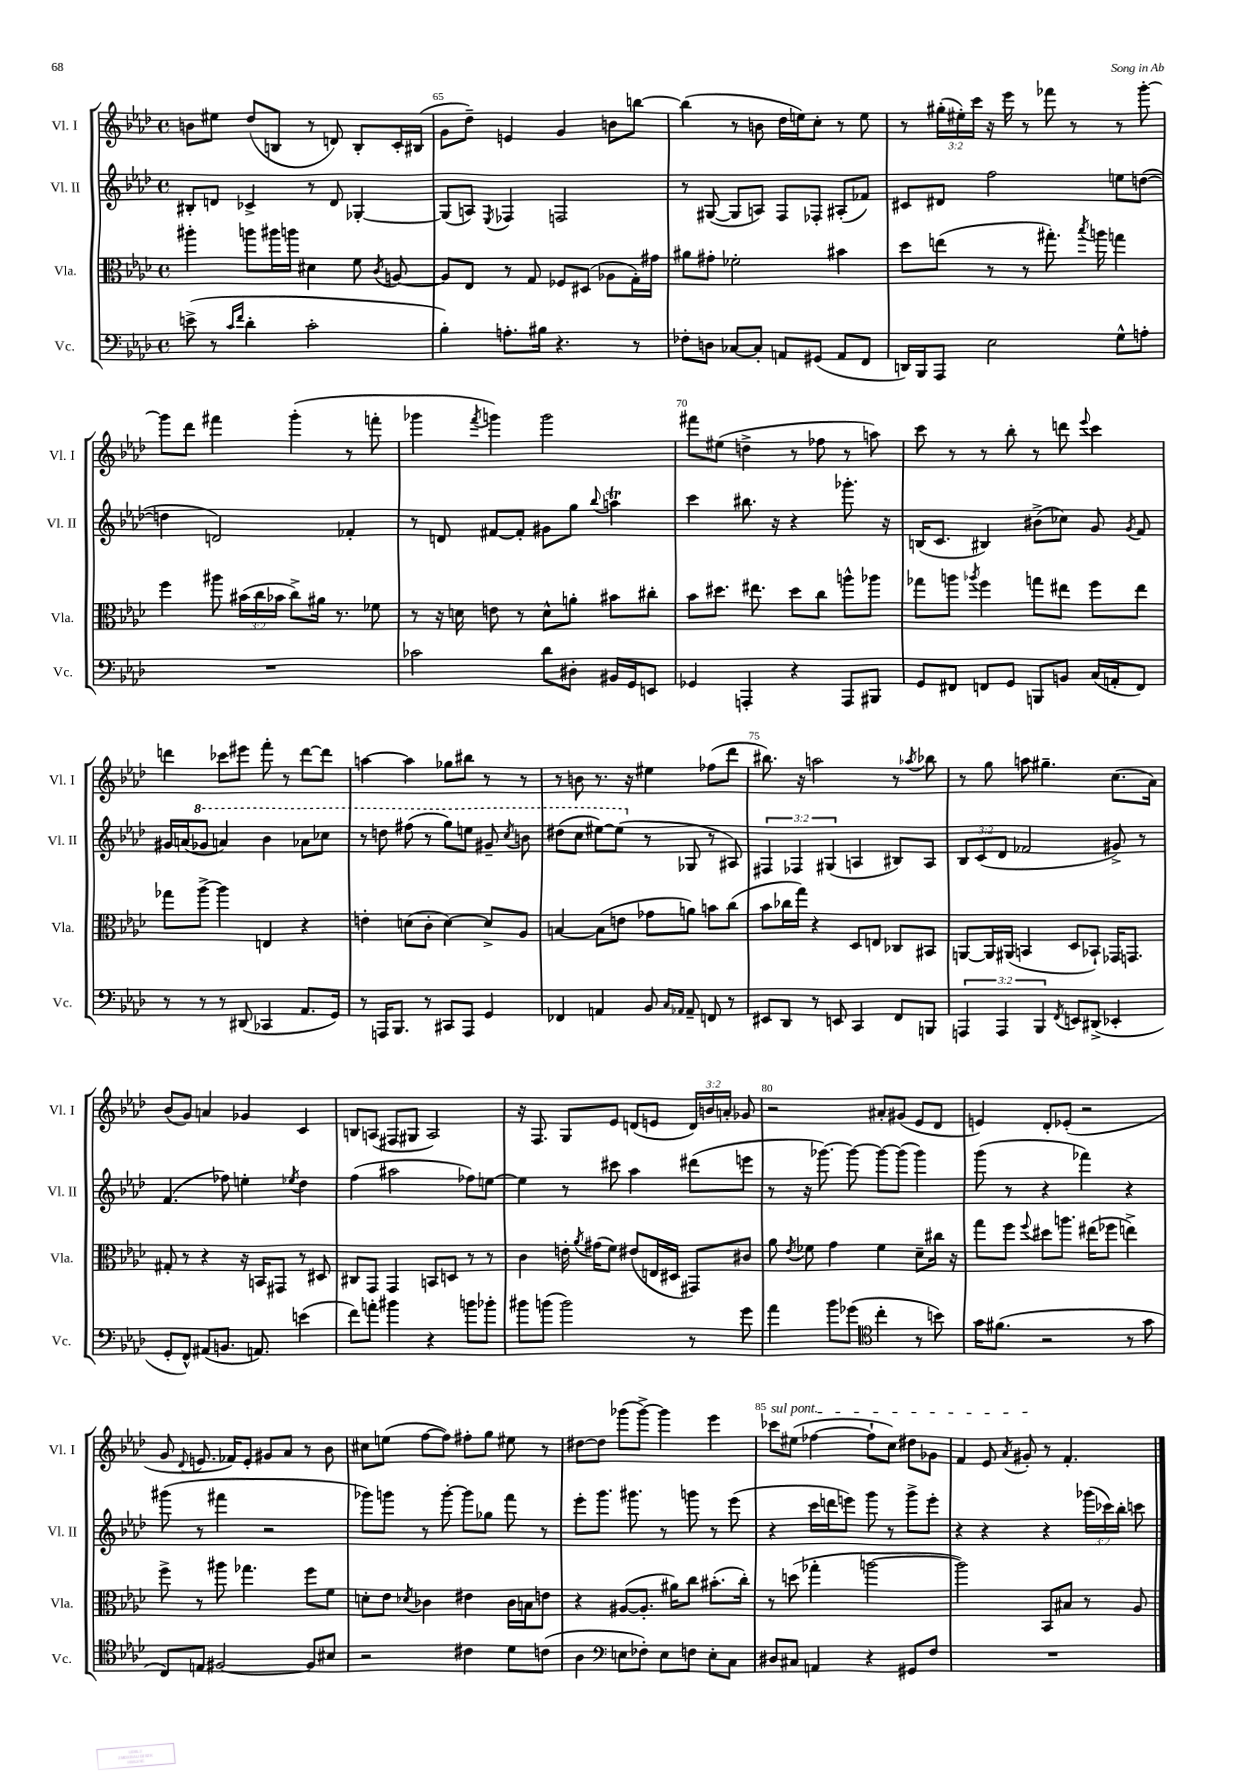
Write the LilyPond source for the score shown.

<<
\new StaffGroup <<
\new Staff = "s0" \with { instrumentName = "Vl. I" shortInstrumentName = "Vl. I" } {
    \clef treble \key aes \major \defaultTimeSignature \time 4/4 \override Staff.TupletNumber.text = #tuplet-number::calc-fraction-text
    \autoBeamOff b'8[ eis''8] des''8[( b8] r8 d'8) b8[-. c'16-. bis16]( |
    g'8[ des''8]--) e'4 g'4 b'8[ b''8]~ |
    b''4( r8 b'8 des''16[ e''16) c''8]-. r8 e''8 |
    r8 \tuplet 3/2 { gis''16[-.( eis''16-.) c'''16] } r16 ees'''16 r8 fes'''8 r8 r8 g'''8~-. |
    g'''8[ des'''8] fis'''4 g'''4-.( r8 f'''8-. |
    ges'''4 \acciaccatura { f'''8 } g'''4) g'''2 |
    fis'''8[ eis''8]( d''4-> r8 fes''8 r8 a''8) |
    c'''8 r8 r8 bes''8-. r8 d'''8 \appoggiatura { ees'''8 } c'''4 |
    d'''4 ces'''8[ eis'''8] f'''8-. r8 d'''8[~ d'''8] |
    a''4~ a''4 ges''8[ bis''8] r8 r8 |
    r8 b'8 r8. r16 eis''4 fes''8[( des'''8] |
    bis''8.) r16 a''2 r8 \acciaccatura { aes''8 } bes''8 |
    r8 g''8 a''8 gis''4.-- c''8.[( aes'16]) |
    bes'8[( g'8]) a'4 ges'4 c'4 |
    b8[ a8]( fis8[ gis8] a2) |
    r16 f8. g8[ ees'8] d'8[( e'8] \tuplet 3/2 { d'16[) b'16 a'16]-. } ges'8 |
    r2 ais'8[-. gis'8]( ees'8[ des'8] |
    e'4) des'8[-. ees'8]-.( r2 |
    g'8 \appoggiatura { des'8 } e'8. fes'16[) e'8]-. gis'8[ aes'8] r8 bes'8 |
    cis''8[ e''8]( f''8[~ f''8]) fis''8[-. g''8] eis''8 r8 |
    dis''8[~ dis''8] ges'''8[( ges'''8]~->) ges'''4 ees'''4 |
    \once \override TextSpanner.bound-details.left.text = \markup { \italic "sul pont." } ces'''8[\startTextSpan eis''8]( fes''4~ fes''8[-! c''8]) dis''8[ ges'8] |
    f'4 ees'8 \acciaccatura { aes'8 } gis'8-.\stopTextSpan r8 f'4.-. \bar "|." |
}
\new Staff = "s1" \with { instrumentName = "Vl. II" shortInstrumentName = "Vl. II" } {
    \clef treble \key aes \major \defaultTimeSignature \time 4/4 \override Staff.TupletNumber.text = #tuplet-number::calc-fraction-text
    \autoBeamOff bis8[-. d'8] ces'4-> r8 d'8 ges4~-. |
    ges8[( a8]) \acciaccatura { ees8 } fes4 f2 |
    r8 gis8~( gis8[ a8]) f8[ fes8]-. ais8[-.( fes'8]) |
    cis'8[ dis'8] f''2 e''8[ d''8]~( |
    d''4 d'2) fes'4-. |
    r8 d'8 fis'8[~ fis'8]-. gis'8[ g''8] \appoggiatura { bes''8 } a''4\trill |
    c'''4 bis''8. r16 r4 ges'''8.-. r16 |
    b16[( c'8.] bis4) bis'8[->( ces''8]) g'8 \acciaccatura { g'8 } f'8 |
    gis'16[ a'16( \ottava #1 ges''8] a''4) bes''4 aes''8[ ces'''8] |
    r8 d'''8 fis'''8( r8 g'''8[) e'''8] gis''8-- \acciaccatura { c'''8 } b''8 |
    dis'''8[( c'''8] eis'''8[~) eis'''8]( \ottava #0 r8 ges8 r8 ais8) |
    \tuplet 3/2 { fis4 fes4 gis4( } a4 bis8[) a8] |
    \tuplet 3/2 { bes8[ c'8( des'8] } fes'2 gis'8->) r8 |
    f'4.( fes''8) e''4-. \acciaccatura { ees''8 } des''4 |
    f''4( ais''2 fes''8[) e''8]~ |
    e''4 r8 cis'''8 aes''4 dis'''8[( e'''8] |
    r8 r16 ges'''8.~) ges'''8~ ges'''8[~ ges'''8]( ges'''4) |
    g'''8( r8 r4 fes'''4) r4 |
    gis'''8( r8 fis'''4 r2 |
    ges'''8[) g'''8] r8 g'''8~-. g'''8[ ges''8] f'''8 r8 |
    ees'''8[-. g'''8.] gis'''8. r8 g'''8 r8 ees'''8( |
    r4 c'''16[ d'''16 e'''8]) g'''8 r8 g'''8[-> e'''8]-. |
    r4 r4 r4 \tuplet 3/2 { ges'''16[( ces'''16) bes''16]-. } c'''8 \bar "|." |
}
\new Staff = "s2" \with { instrumentName = "Vla." shortInstrumentName = "Vla." } {
    \clef alto \key aes \major \defaultTimeSignature \time 4/4 \override Staff.TupletNumber.text = #tuplet-number::calc-fraction-text
    \autoBeamOff ais''4-. a''8[ ais''16 a''16] dis'4 f'8 \acciaccatura { c'8 } a8~ |
    a8[ ees8] r8 g8 fes8[ dis8]( aes8[ g16-.) gis'16] |
    ais'8[ gis'8]-. fes'2-. bis'4 |
    des''8[ e''8]( r8 r8 gis''8.-.) \acciaccatura { bes''8 } a''16 g''4 |
    f''4 ais''8 \tuplet 3/2 { bis'16[( c''16 bes'16] } c''8[->) ais'16] r8. fes'8 |
    r8 r16 d'16 e'8 r8 d'8[-^ a'8]-. bis'8[ cis''8]-. |
    bes'8[ dis''8.] eis''8. dis''8[ c''8] a''8[-^ aes''8] |
    ges''8[ a''8] \acciaccatura { aes''8 } f''4 g''8[ eis''8] f''8[ eis''8] |
    ges''8[ aes''8]~-> aes''4 e4 r4 |
    e'4-. d'8[( c'8]-. d'4~) d'8[-> aes8] |
    b4~ b8[( e'8] ges'8[ a'8]) b'8[ c''8]( |
    bes'8[ ces''16 g''16]) r4 des8[ e8] ces8[ bis,8] |
    a,8[~ a,16 ais,16]( b,4 des8[ bes,8]-!) ges,16[ g,8.] |
    gis8-. r8 r4 r16 b,16[ gis,8] r8 dis8 |
    cis8[ g,8] g,4 b,8[ d8] r8 r8 |
    c'4 e'16-. \acciaccatura { aes'8 } gis'16[( f'8]) eis'8[( e16 dis16] gis,8[) cis'8] |
    aes'8 \acciaccatura { ees'8 } fes'8 g'4 fes'4 des'8[-- cis''16] r16 |
    g''8[ f''8] \appoggiatura { f''8 } dis''8[ a''8.] eis''16[( fes''8] e''4->) |
    f''8-> r8 ais''8 ges''4. f''8[ f'8] |
    d'8[-. ees'8] \acciaccatura { des'8 } ces'4 eis'4 ces'16[ b16 e'8] |
    r4 ais8[~( ais8.]-. ais'16[) c''8] bis'8.[-.( c''16]-.) |
    r8 d''8( ges''4-. a''2~ |
    a''2) bes,8[ bis8] r8 aes8 \bar "|." |
}
\new Staff = "s3" \with { instrumentName = "Vc." shortInstrumentName = "Vc." } {
    \clef bass \key aes \major \defaultTimeSignature \time 4/4 \override Staff.TupletNumber.text = #tuplet-number::calc-fraction-text
    \autoBeamOff e'8->( r8 \grace { c'16[ f'16] } des'4-. c'2-. |
    bes4-.) a8.[-. bis16] r4. r8 |
    fes8[-. d8] ces8[~ ces8]-. a,8[ gis,8]( a,8[ f,8] |
    d,16[) bes,,16 aes,,8] ees2 g8[-^ a8]-. |
    R1 |
    ces'2 des'8[ dis8]-. bis,16[ g,16 e,8] |
    ges,4 a,,4-. r4 a,,8[ bis,,8] |
    g,8[ fis,8] f,8[ g,8] b,,8[ b,8] c16[( a,16-. f,8]) |
    r8 r8 r8 dis,8( ces,4 aes,8.[ g,16]) |
    r8 a,,16[ bes,,8.] r8 cis,8[ a,,8] g,4 |
    fes,4 a,4 bes,8 \grace { c16[ aes,16] } aes,8-- f,8 r8 |
    eis,8[ des,8] r8 e,8 c,4 f,8[ b,,8] |
    \tuplet 3/2 { a,,4 a,,4 bes,,4 } \acciaccatura { f,8 } e,8[ dis,8]->( ees,4-. |
    g,8[-. f,8]-^) ais,8[( b,8.] a,8.) e'4( |
    f'8[) a'8]-. bis'4 r4 b'8[ bes'8]-. |
    bis'8[ b'8]( b'2) r8 g'8 |
    aes'4 bes'8[ ges'8]( \clef tenor c''4-. r8 b'8) |
    g'16[ fis'8.]( r2 r8 g'8 |
    c8[) e8] fis2~ fis8[ bis8] |
    r2 cis'4 des'8[ c'8]( |
    aes4 \clef bass e8[ fes8]-.) e8[ f8] e8[-. c8] |
    dis8[ cis8] a,4 r4 gis,8[ f8] |
    R1 \bar "|." |
}
>>
>>
\layout { \context { \Score currentBarNumber = #64 \override BarNumber.break-visibility = ##(#f #t #t) barNumberVisibility = #(every-nth-bar-number-visible 5) } }
